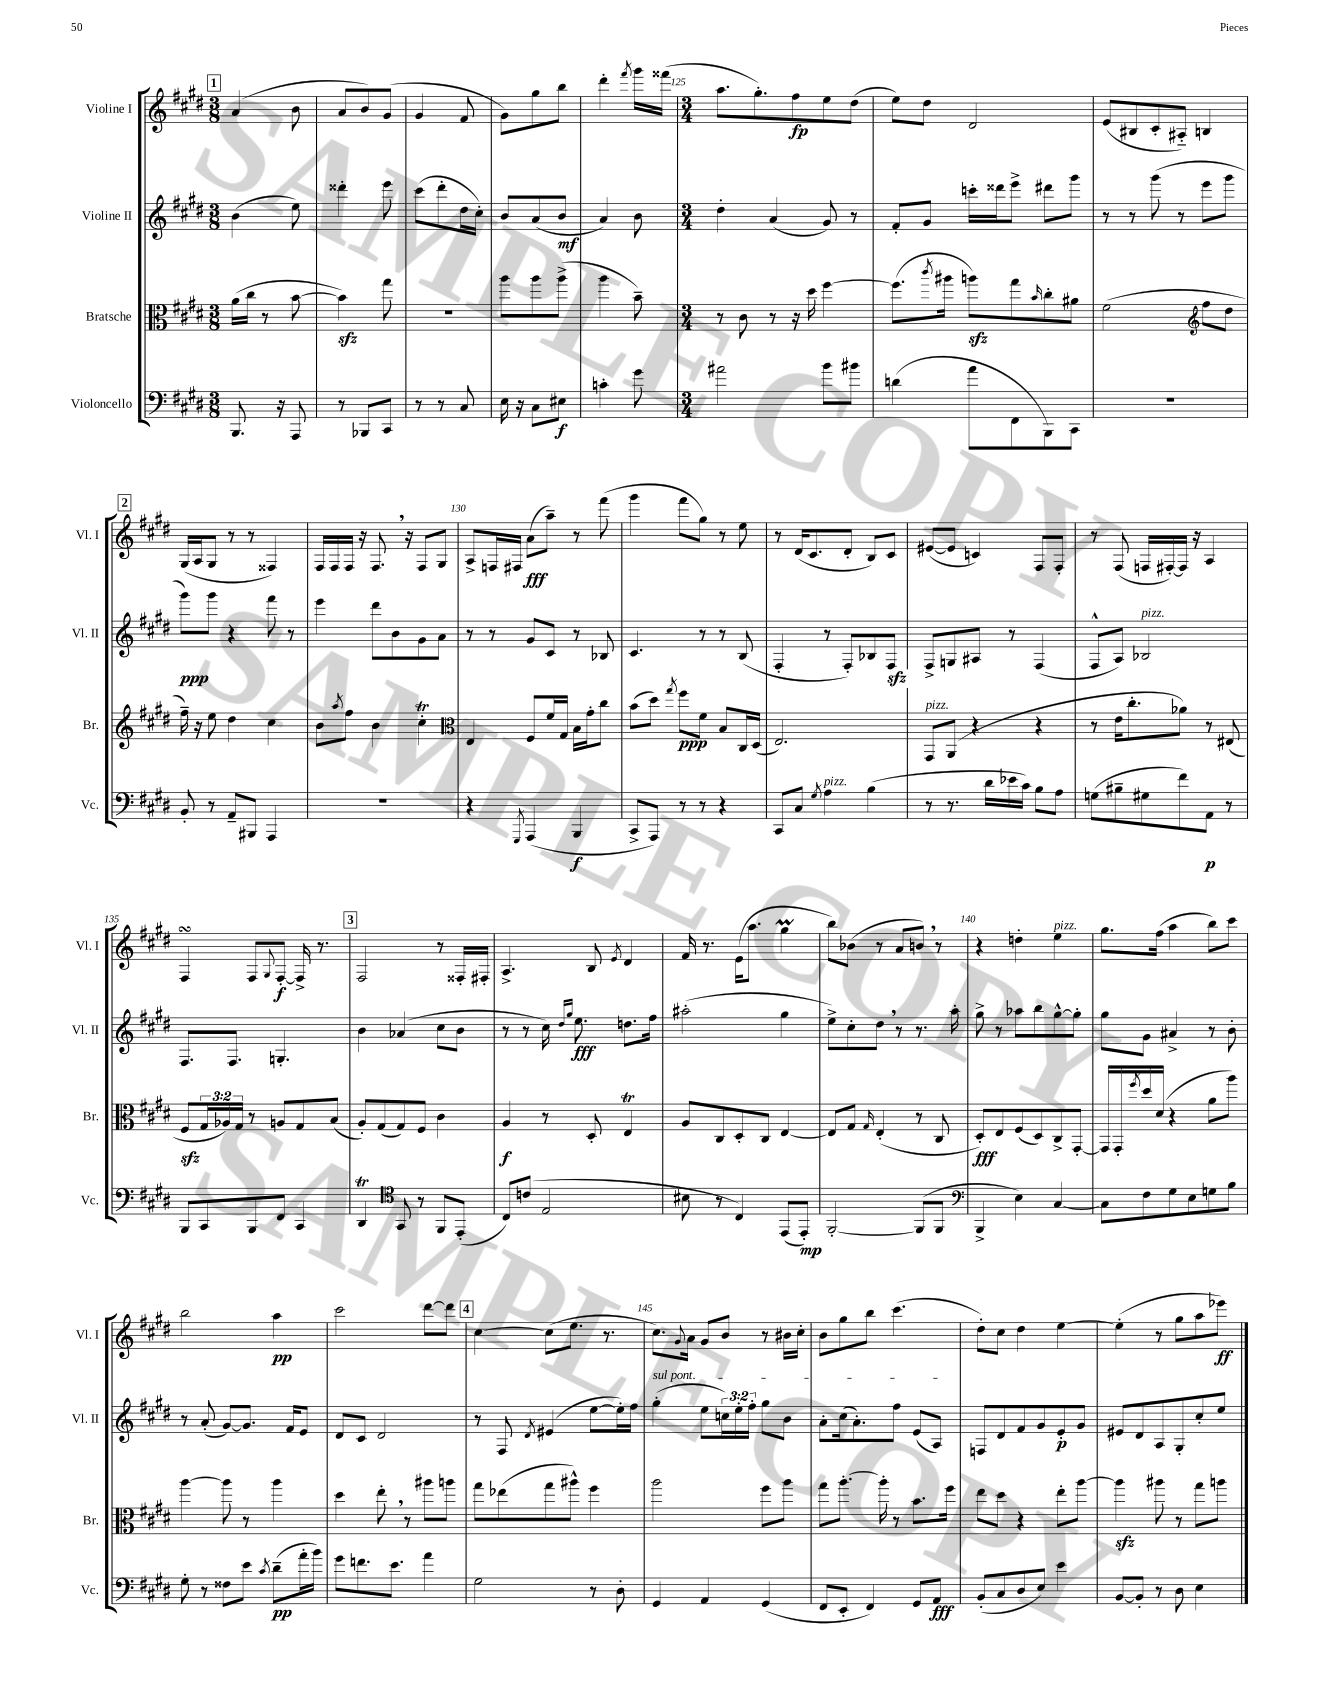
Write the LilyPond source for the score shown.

<<
\new StaffGroup <<
\new Staff = "s0" \with { instrumentName = "Violine I" shortInstrumentName = "Vl. I" } {
    \clef treble \key e \major \numericTimeSignature \time 3/8
    \mark \markup { \box "1" } a'4( b'8 |
    a'8 b'8) gis'8( |
    gis'4 fis'8 |
    gis'8) gis''8 b''8 |
    dis'''4-. \acciaccatura { fis'''8 } gis'''16 fisis'''16( |
    \numericTimeSignature \time 3/4 a''8. gis''8.-.) fis''8\fp e''8 dis''8( |
    e''8) dis''8 dis'2 |
    e'8( bis8 cis'8-. ais8-_) b4 |
    \mark \markup { \box "2" } gis16( a16 gis8 r8 r8 fisis4) |
    fis16 fis16 fis16 r16 fis8. \breathe r16 fis8 gis8 |
    a8-> f16 fis16 a'8\fff( a''8--) r8 fis'''8( |
    gis'''4 fis'''8 gis''8) r8 e''8 |
    r8 dis'16( cis'8. dis'8-. b8) cis'8 |
    eis'8~( eis'8 c'4) fis8 fis8-. |
    r8 fis8( f16 fis16~-.) fis16 r16 a4 |
    fis4\turn fis8 \appoggiatura { gis8 } fis8~-.\f fis16-> r8. |
    \mark \markup { \box "3" } fis2 r8 fisis16-. fis16-. |
    a4.-> b8 \acciaccatura { e'8 } dis'4 |
    fis'16 r8. e'16( a''8. gis''4\prall |
    b''8) bes'8( r8 a'8 b'8) \breathe r8 |
    r4 d''4-. e''4^\markup { \italic "pizz." } |
    gis''8. fis''16( a''4 b''8) cis'''8 |
    b''2 a''4\pp |
    cis'''2 dis'''8~ dis'''8 |
    \mark \markup { \box "4" } cis''4~ cis''8( e''8. r8. |
    cis''8.) \appoggiatura { gis'8 } a'16 gis'8 b'8 r8 bis'16 cis''16-. |
    b'8 gis''8 b''8 cis'''4.( |
    dis''8-.) cis''8 dis''4 e''4~ |
    e''4-.( r8 gis''8 a''8 ees'''8\ff) \bar "|." |
}
\new Staff = "s1" \with { instrumentName = "Violine II" shortInstrumentName = "Vl. II" } {
    \clef treble \key e \major \numericTimeSignature \time 3/8 \override Staff.TupletNumber.text = #tuplet-number::calc-fraction-text
    \mark \markup { \box "1" } b'4( e''8) |
    disis'''4-. e'''8 |
    cis'''8( dis'''8-. dis''16 cis''16-.) |
    b'8 a'8( b'8\mf |
    a'4) b'8 |
    \numericTimeSignature \time 3/4 dis''4-. a'4( gis'8) r8 |
    fis'8-. gis'8 c'''16-. disis'''16 e'''8-> dis'''8 gis'''8 |
    r8 r8 gis'''8( r8 e'''8 gis'''8 |
    \mark \markup { \box "2" } gis'''8\ppp) gis'''8 r4 fis'''8 r8 |
    e'''4 dis'''8 b'8 gis'8 a'8 |
    r8 r8 gis'8 cis'8 r8 bes8 |
    cis'4. r8 r8 b8( |
    fis4-. r8 fis8-.) bes8 fis8\sfz |
    fis8-> g8 ais8 r8 fis4( |
    fis8-^ a8) bes2^\markup { \italic "pizz." } |
    fis8. fis8. g4.-. |
    \mark \markup { \box "3" } b'4 aes'4( cis''8 b'8 |
    r8 r8 cis''16) \grace { dis''16 gis''16 } e''8.\fff d''8. fis''16 |
    ais''2-.( gis''4 |
    e''8->) cis''8-. dis''8 \breathe r8 r8. a''16-. |
    gis''8-> r8 aes''8 b''8 gis''8~-^ gis''8-. |
    gis''8 gis'8 ais'4-> r8 b'8-. |
    r8 a'8-.( gis'8~) gis'8. fis'16 e'8 |
    dis'8 cis'8 dis'2 |
    \mark \markup { \box "4" } r8 fis8 \acciaccatura { dis'8 } eis'4( e''8~ e''16-.) fis''16 |
    \once \override TextSpanner.bound-details.left.text = \markup { \italic "sul pont." } gis''4-.\startTextSpan( e''8 \tuplet 3/2 { c''16) e''16-. fis''16-. } gis''8 b'8 |
    a'8-. cis''16( a'8.-.) fis''8 e'8( a8\stopTextSpan) |
    f8 dis'8 fis'8 gis'8 e'8-.\p gis'8 |
    eis'8 dis'8 a8 gis8-. cis''8-. e''8 \bar "|." |
}
\new Staff = "s2" \with { instrumentName = "Bratsche" shortInstrumentName = "Br." } {
    \clef alto \key e \major \numericTimeSignature \time 3/8 \override Staff.TupletNumber.text = #tuplet-number::calc-fraction-text
    \mark \markup { \box "1" } a'16( cis''16 r8 b'8~ |
    b'4\sfz) gis''8 |
    R4. |
    a''8 a''8 a''8->( |
    a''4 b'8--) |
    \numericTimeSignature \time 3/4 r8 cis'8 r8 r16 dis''16 fis''4~ |
    fis''8.( \acciaccatura { cis'''8 } ais''16 a''8\sfz) gis''8 \grace { b'16 } cis''8-. ais'8 |
    fis'2( \clef treble fis''8 dis''8 |
    \mark \markup { \box "2" } fis''16--) r16 e''8 dis''4 cis''4 |
    b'8 \acciaccatura { a''8 } fis''8 b'4 cis''4-.\trill |
    \clef alto e4 fis8 fis'16 gis16 b16 gis'16-. cis''8 |
    b'8( dis''8) \acciaccatura { gis''8 } fis''8\ppp fis'8 b8 cis16 dis16( |
    e2.) |
    gis,8^\markup { \italic "pizz." } a,8( r4 r4 |
    r8 e'16 cis''8.-. aes'8) r8 eis8( |
    fis8\sfz \tuplet 3/2 { gis16 aes16) gis16 } r8 a8 gis8 b8( |
    \mark \markup { \box "3" } a8-.) gis8( gis8) fis8 cis'4 |
    a4\f r8 dis8-. e4\trill |
    a8 cis8 dis8-. cis8 e4~ |
    e8 gis8 \grace { gis16 } e4-.( r8 cis8 |
    dis8-.\fff) e8 fis8( dis8) cis8-> gis,8~-. |
    gis,16 gis,16-. \acciaccatura { fis''8 } dis''16 dis'16( r4 a'8 a''8) |
    a''4~ a''8 r8 a''4 |
    dis''4 e''8-. \breathe r8 ais''8 a''8 |
    \mark \markup { \box "4" } gis''8 ees''8( gis''8 ais''8-^) fis''4 |
    a''2 fis''8 a''8 |
    gis''8 a''8.~-. a''16-. r8 b'8. fis''16 |
    e''8 dis''8 r4 e''8-. a''8~ |
    a''4\sfz ais''8 r8 gis''8 a''8 \bar "|." |
}
\new Staff = "s3" \with { instrumentName = "Violoncello" shortInstrumentName = "Vc." } {
    \clef bass \key e \major \numericTimeSignature \time 3/8
    \mark \markup { \box "1" } b,,8. r16 a,,8 |
    r8 bes,,8 cis,8 |
    r8 r8 cis8 |
    e16 r16 cis8 eis8\f |
    c'4-. gis'8 |
    \numericTimeSignature \time 3/4 ais'2 b'8 bis'8 |
    d'4( a'8 fis,8 b,,8) cis,8 |
    R2. |
    \mark \markup { \box "2" } b,8-. r8 a,8-- bis,,8 a,,4 |
    R2. |
    r4 \acciaccatura { gis,,8 } a,,4( b,,4\f |
    cis,8-> a,,8) r8 r8 r4 |
    cis,8 cis8 \acciaccatura { gis8 } a4^\markup { \italic "pizz." } b4( |
    r8 r8. dis'16 ees'16 cis'16) b8 a8 |
    g8( bis8-- gis8 fis'8) a,8\p r8 |
    b,,8 cis,8 b,,8 fis,8 cis,4 |
    \mark \markup { \box "3" } dis,4\trill \clef tenor gis,8 r8 fis,8 e,8-.( |
    cis8) c'8( e2 |
    bis8 r8 cis4) e,8( e,8-.\mp) |
    fis,2~-. fis,8( fis,8 |
    \clef bass b,,4-> e4) cis4~ |
    cis8 fis8 gis8 e8 g8 b8 |
    gis8-. r8 fisis8 e'8 \acciaccatura { cis'8 } dis'8--\pp( a'16-. b'16) |
    gis'8 f'8. e'8. a'4 |
    \mark \markup { \box "4" } gis2 r8 dis8-. |
    gis,4 a,4 gis,4( |
    fis,8 e,8-. fis,4) gis,8 a,8\fff |
    b,8-.( cis8 dis8 e8) e'4 |
    b,8~ b,8-. r8 dis8 e4 \bar "|." |
}
>>
>>
\layout { \context { \Score currentBarNumber = #120 \override BarNumber.break-visibility = ##(#f #t #t) barNumberVisibility = #(every-nth-bar-number-visible 5) } }
